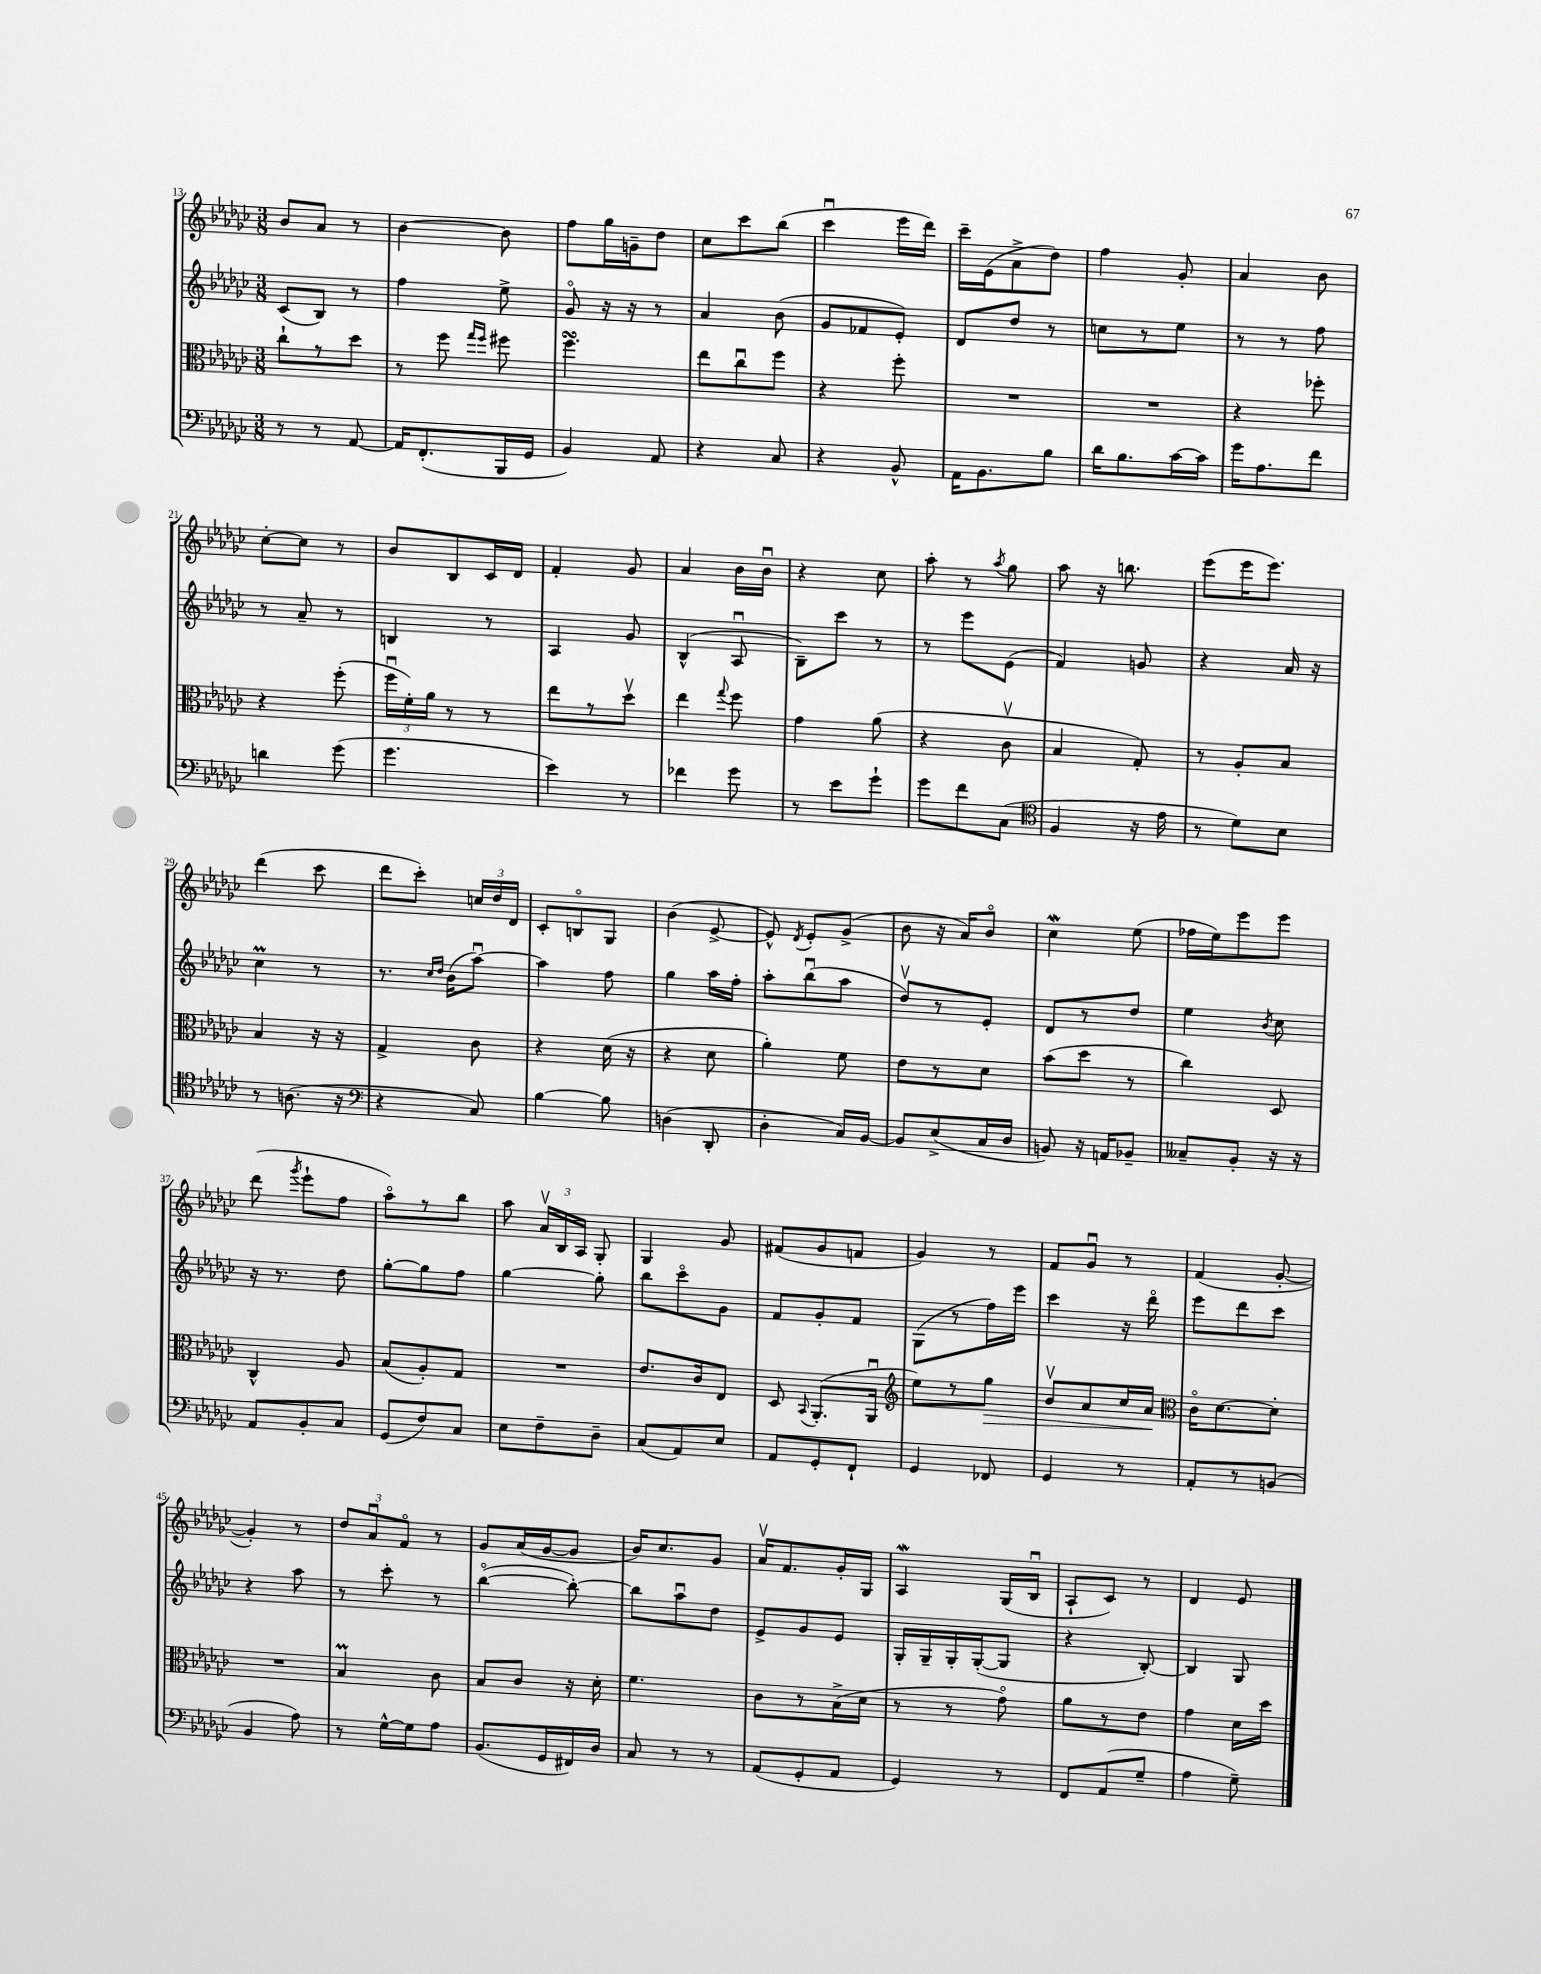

**kern	**kern	**kern	**kern
*staff4	*staff3	*staff2	*staff1
*clefF4	*clefC3	*clefG2	*clefG2
*k[b-e-a-d-g-c-]	*k[b-e-a-d-g-c-]	*k[b-e-a-d-g-c-]	*k[b-e-a-d-g-c-]
*M3/8	*M3/8	*M3/8	*M3/8
8r	8cc-`	(8c-	8b-
8r	8r	8B-)	8a-
[8AA-	8dd-	8r	8r
=	=	=	=
16AA-]	8r	4ff	[4b-
(8.FF'	.	.	.
.	8ff	.	.
.	16qqgg-	.	.
.	16qqff	.	.
16BBB-	8ff#	8ee-^	8b-]
16GG-	.	.	.
=	=	=	=
4BB-)	4.ff	8g-o	8ff
.	.	16r	16gg-
.	.	16r	16g~
8AA-	.	8r	8dd-
=	=	=	=
4r	8ee-	4a-	8cc-
.	8cc-u	.	8ccc-
8C-	8ff	(8b-	(8bb-
=	=	=	=
4r	4r	8g-	4ccc-u
.	.	8f-	.
8BB-^^	8ff'	8e-')	16eee-
.	.	.	16ddd-)
=	=	=	=
16AA-	4.r	8d-	16ccc-~
8.BB-	.	.	(16e-
.	.	8dd-	8a-^
8B-	.	8r	8dd-)
=	=	=	=
16d-	4.r	8cc	4ff
8.B-	.	.	.
.	.	8r	.
[16c-	.	8ee-	8g-'
16c-]	.	.	.
=	=	=	=
16g-	4r	8r	4a-
8.A-	.	.	.
.	.	8r	.
8f	8ff-'	8ff	8b-
=	=	=	=
4d	4r	8r	[8cc-'
.	.	8a-~	8cc-]
(8g-	(8ff'	8r	8r
=	=	=	=
4.g-	24ffu	4B	8b-
.	24f')	.	.
.	24a-	.	.
.	8r	.	8B-
.	8r	8r	16c-
.	.	.	16d-
=	=	=	=
4e-)	8ee-	4A-	4f'
.	8r	.	.
8r	8dd-v	8g-	8g-
=	=	=	=
4f-	4ee-	(4B-^^	4a-
.	8qqgg-	.	.
8g-	8ff	8A-u	16b-
.	.	.	16b-u
=	=	=	=
8r	4g-	8B-~)	4r
8e-	.	8ccc-	.
8g-`	(8a-	8r	8cc-
=	=	=	=
8g-	4r	8r	8aa-'
8f	.	8eee-	8r
.	.	.	8qaa-
(8C-	8c-v	(8e-	8gg-
=	=	=	=
*clefC4	*	*	*
4F	4B-	4f)	8aa-
.	.	.	16r
.	.	.	8.bb
16r	8G-')	8g	.
16e-	.	.	.
=	=	=	=
8r	8r	4r	(8eee-
8d-)	8A-'	.	16eee-
.	.	.	8.eee-)
8B-	8B-	16a-	.
.	.	16r	.
=	=	=	=
8r	4B-	4cc-	(4ddd-
(8.A	.	.	.
.	16r	8r	8ccc-
16r	16r	.	.
=	=	=	=
*clefF4	*	*	*
4r	4G-^	8.r	8ddd-
.	.	.	8ccc-')
.	.	16qqcc-	.
.	.	16qqdd-	.
.	.	(16b-	.
8C-)	8c-	[8aa-u)	24cc
.	.	.	24dd-
.	.	.	24d-
=	=	=	=
[4B-	4r	4aa-]	8c-'
.	.	.	8Bo
8B-]	(16d-	8ff	8G-
.	16r	.	.
=	=	=	=
(4D	4r	4gg-	(4b-
8DD-'	8d-	16aa-	[8e-^
.	.	16ff'	.
=	=	=	=
4D-'	4a-')	8aa-'	8e-^^])
.	.	.	8qd-
.	.	(8bb-u	8e-'
16C-)	8f	8aa-	(8g-^
[16BB-	.	.	.
=	=	=	=
8BB-]	8e-	8dd-v)	8b-
(8E-^	8r	8r	16r
.	.	.	16a-)
16C-	8d-	8e-'	8b-o
16D-	.	.	.
=	=	=	=
8BB)	(8b-	8d-	4cc-
16r	8dd-	8r	.
16AA	.	.	.
8BB-~	8r	8dd-	(8ee-
=	=	=	=
8C--~	4cc-)	4ee-	16ff-
.	.	.	16ee-)
8BB-'	.	.	8eee-
.	.	8qb-	.
16r	8D-	8cc-	8eee-
16r	.	.	.
=	=	=	=
8AA-	4C-^^	16r	(8ddd-
.	.	8.r	.
.	.	.	8qggg-
8BB-'	.	.	8eee-`
8C-	8A-	8dd-	8ff
=	=	=	=
(8GG-	(8B-	[8gg-'	8aa-o)
8F)	8A-')	8gg-]	8r
8C-	8G-	8ff	8bb-
=	=	=	=
8E-	4.r	[4gg-	8aa-
8F~	.	.	24a-v
.	.	.	24B-
.	.	.	24A-
8D-~	.	8gg-']	8G-'
=	=	=	=
(8C-	8.e-	8bb-	4G-
8AA-)	.	8ccc-o	.
.	16c-	.	.
8E-	8E-	8g-	8g-
=	=	=	=
8AA-	8D-	8f	(8f#
.	8qqBB-	.	.
8GG-'	(8.AA-'	8g-'	8g-
8FF`	.	8f	8f
.	16AA-u	.	.
=	=	=	=
*	*clefG2	*	*
4GG-	8ee-)	(8G-	4g-)
.	8r	8r	.
8FF-	8gg-	16ff)	8r
.	.	16eee-	.
=	=	=	=
4GG-	8b-v	4ccc-	8f
.	8a-	.	8g-u
8r	16cc-	16r	8r
.	16a-	16ddd-o	.
=	=	=	=
*	*clefC3	*	*
8AA-'	16c-o	8eee-	(4f
.	[8.d-	.	.
8r	.	8ddd-	.
(8BB	8d-']	8ccc-	[8g-'
=	=	=	=
4BB-	4.r	4r	4g-'])
8A-)	.	8aa-	8r
=	=	=	=
8r	4B-	8r	12dd-
.	.	.	12a-u
[16G-^^	.	8ccc-'	.
.	.	.	12fo
16G-]	.	.	.
8A-	8c-	8r	8r
=	=	=	=
(8.BB-	8B-	([4bb-o	8g-
.	8c-	.	(16a-
16GG-	.	.	[16g-
16FF#)	16r	8bb-'_)	8g-]
16D-	16d-'	.	.
=	=	=	=
8C-	4.f	8bb-]	16b-)
.	.	.	8.cc-
8r	.	8aa-u	.
8r	.	8dd-	8g-
=	=	=	=
(8AA-	8c-	8e-^	16a-v
.	.	.	8.f
8GG-'	8r	8g-	.
8AA-	(16B-^	8e-	16g-'
.	16d-	.	16G-
=	=	=	=
4GG-)	8r	16G-'	4A-
.	.	16G-~	.
.	8r	16G-'	.
.	.	([16G-'	.
8r	8g-o)	8G-]	(16G-
.	.	.	16B-u
=	=	=	=
8FF	8a-	4r	8A-`
(8AA-	8r	.	8c-)
8G-~	8e-	[8B-')	8r
=	=	=	=
4A-	4g-	4B-]	4d-
8G-~)	16d-	8G-	8e-
.	16dd-	.	.
==	==	==	==
*-	*-	*-	*-
